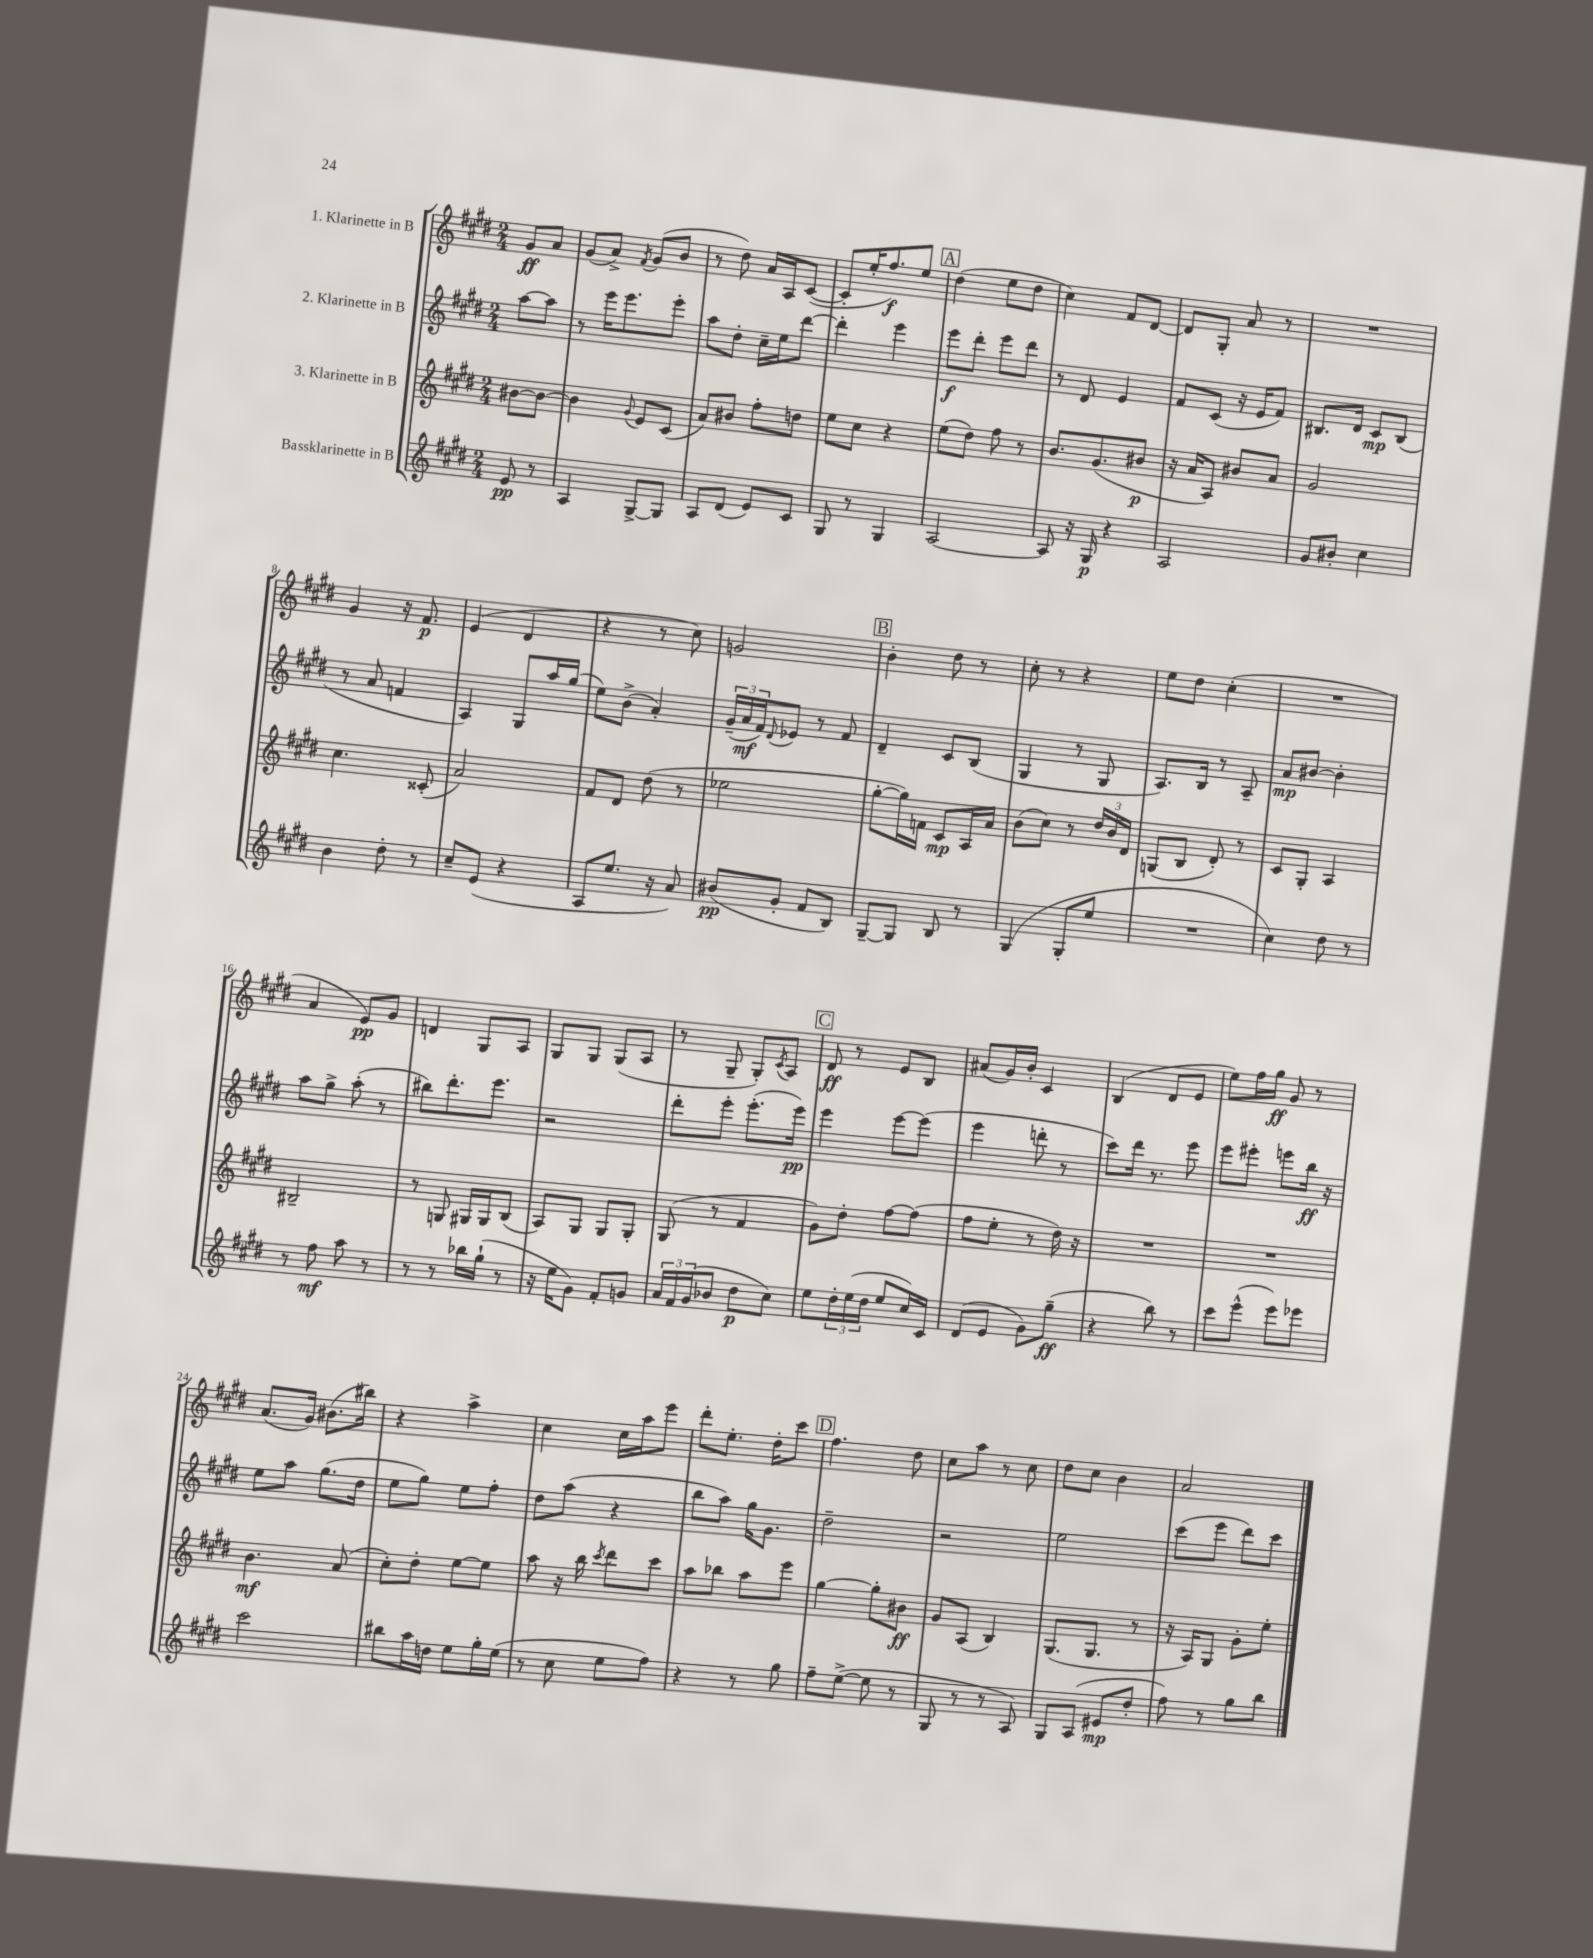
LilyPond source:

<<
\new StaffGroup <<
\new Staff = "s0" \with { instrumentName = "1. Klarinette in B" } {
    \clef treble \key e \major \numericTimeSignature \time 2/4 \partial 4
    gis'8\ff a'8 |
    gis'8( a'8->) \acciaccatura { fis'8 } gis'8( b'8 |
    r8 dis''8) a'16 a16 cis'8~( |
    cis'8-. e''16-. fis''8.\f) e''8 |
    \mark \markup { \box "A" } dis''4( e''8 dis''8 |
    cis''4) fis'8 dis'8~ |
    dis'8 gis8-. a'8 r8 |
    R2 |
    gis'4 r16 fis'8.\p |
    e'4( dis'4 |
    r4 r8 cis''8) |
    g'2 |
    \mark \markup { \box "B" } b'4-. dis''8 r8 |
    cis''8-. r8 r4 |
    e''8 dis''8 cis''4-.( |
    R2 |
    a'4 e'8\pp) gis'8 |
    d'4 gis8 a8 |
    gis8 gis8 gis8( a8 |
    r8 gis8-- gis8-.) \acciaccatura { cis'8 } a8 |
    \mark \markup { \box "C" } dis'8\ff r8 e'8 b8 |
    ais'8( gis'16) b'16-. cis'4 |
    b4( dis'8 e'8 |
    e''8) fis''16 gis''16\ff gis'8 r8 |
    a'8.( gis'16) bis'8.( bis''16) |
    r4 a''4-> |
    cis''4 cis''16 a''16 e'''8 |
    dis'''8-. e''8.-. dis''16-. cis'''8 |
    \mark \markup { \box "D" } fis''4. dis''8 |
    cis''8 a''8 r8 cis''8 |
    dis''8 cis''8 b'4 |
    a'2 \bar "|." |
}
\new Staff = "s1" \with { instrumentName = "2. Klarinette in B" } {
    \clef treble \key e \major \numericTimeSignature \time 2/4 \partial 4
    a''8~ a''8 |
    r8 e'''16 e'''8. e'''8-. |
    a''8 dis''8-. cis''16-- e''16 dis'''8~ |
    dis'''4-. e'''4 |
    \mark \markup { \box "A" } e'''8\f dis'''8-. e'''8 dis'''8 |
    r8 dis'8 e'4 |
    fis'8 cis'8( r16 e'16 fis'8) |
    bis8. dis'16 cis'8\mp bis8( |
    r8 a'8 f'4 |
    a4) gis8 a''16 gis''16( |
    e''8) b'8->( a'4-.) |
    \tuplet 3/2 { gis'16--( a'16\mf fis'16) } \appoggiatura { dis'8 } ees'8 r8 fis'8 |
    \mark \markup { \box "B" } dis'4-- cis'8 b8( |
    gis4 r8 gis8 |
    a8.) b16 r8 a8-- |
    a'8\mp bis'8~ bis'4-. |
    a''8 gis''8-> a''8-.( r8 |
    bis''8) dis'''8.-. e'''8. |
    r2 |
    dis'''8-. e'''8-. e'''8.-.( e'''16\pp) |
    \mark \markup { \box "C" } e'''4 e'''8~ e'''8( |
    e'''4 d'''8-. r8 |
    cis'''8) dis'''16 r8. e'''8 |
    e'''8 eis'''8-. e'''8 b''16\ff r16 |
    e''8 a''8 gis''8.( dis''16 |
    e''8 gis''8) e''8 fis''8-. |
    dis''8 a''8( r4 |
    b''8 a''8) gis''16 gis'8. |
    \mark \markup { \box "D" } dis''2-- |
    r2 |
    e''2 |
    cis'''8( e'''8 dis'''8) cis'''8 \bar "|." |
}
\new Staff = "s2" \with { instrumentName = "3. Klarinette in B" } {
    \clef treble \key e \major \numericTimeSignature \time 2/4 \partial 4
    bis'8~ bis'8~ |
    bis'4 \appoggiatura { gis'8 } e'8 cis'8( |
    a'8) bis'8 fis''8-. d''8 |
    e''8 cis''8 r4 |
    \mark \markup { \box "A" } e''8( dis''8) fis''8 r8 |
    b'8. gis'8.( bis'8\p |
    r16 a'16 a8) bis'8 a'8 |
    gis'2 |
    cis''4. cisis'8-.( |
    a'2) |
    fis'8 dis'8 dis''8( r8 |
    ees''2 |
    \mark \markup { \box "B" } gis''8~-. gis''16) f'16 cis'8\mp a16 a'16 |
    b'8( cis''8) r8 \tuplet 3/2 { dis''16 b'16 dis'16 } |
    g8( b8 dis'8-.) r8 |
    cis'8 gis8-. a4 |
    bis2-- |
    r8 g8 gis16 gis16 b8( |
    a8) gis8 gis8 gis8-. |
    gis8( r8 fis'4 |
    \mark \markup { \box "C" } gis'8) dis''8-. fis''8~ fis''8( |
    fis''8 e''8-. r8 dis''16) r16 |
    R2 |
    R2 |
    b'4.\mf a'8( |
    cis''8-.) dis''8-. e''8~ e''8 |
    a''8 r16 b''16 \acciaccatura { cis'''8 } dis'''8 cis'''8 |
    a''8 bes''8 a''8 e'''8 |
    \mark \markup { \box "D" } gis''4~ gis''8-. bis'8\ff |
    gis'8 a8( b4) |
    gis8.( gis8. r8 |
    r16 a16) gis8 gis'8-. e''8-. \bar "|." |
}
\new Staff = "s3" \with { instrumentName = "Bassklarinette in B" } {
    \clef treble \key e \major \numericTimeSignature \time 2/4 \partial 4
    e'8\pp r8 |
    a4 gis8~-> gis8 |
    a8 dis'8( e'8) cis'8 |
    gis8 r8 gis4 |
    \mark \markup { \box "A" } a2~ |
    a8 r16 gis16\p r4 |
    a2 |
    gis'8 bis'8-. cis''4 |
    b'4 dis''8-. r8 |
    cis''8-- e'8( r4 |
    a8 e''8. r16 a'8) |
    bis'8\pp( gis'8-. fis'8 b8) |
    \mark \markup { \box "B" } gis8~-- gis8 b8 r8 |
    gis4( gis8-. e''8 |
    R2 |
    cis''4) dis''8 r8 |
    r8 fis''8\mf a''8 r8 |
    r8 r8 bes''16 gis''16-!( r8 |
    r16 e''16 gis'8) fis'8-. g'8 |
    \tuplet 3/2 { a'16 fis'16 gis'16( } bes'8 dis''8\p cis''8) |
    \mark \markup { \box "C" } e''8 \tuplet 3/2 { dis''16-. e''16( dis''16 } e''8 cis''16) cis'16 |
    dis'8( e'8 gis'8) gis''8--\ff( |
    r4 b''8) r8 |
    cis'''8 e'''8-^( e'''8) ees'''8 |
    cis'''2 |
    bis''8 a''16 d''16 e''8 gis''16-. e''16( |
    r8 cis''8 e''8 fis''8) |
    r4 r8 gis''8 |
    \mark \markup { \box "D" } fis''8-- e''8~->( e''8 r8 |
    gis8 r8 r8 a8) |
    gis8 a8( eis'8\mp dis''8-. |
    fis''8) r8 gis''8 b''8 \bar "|." |
}
>>
>>
